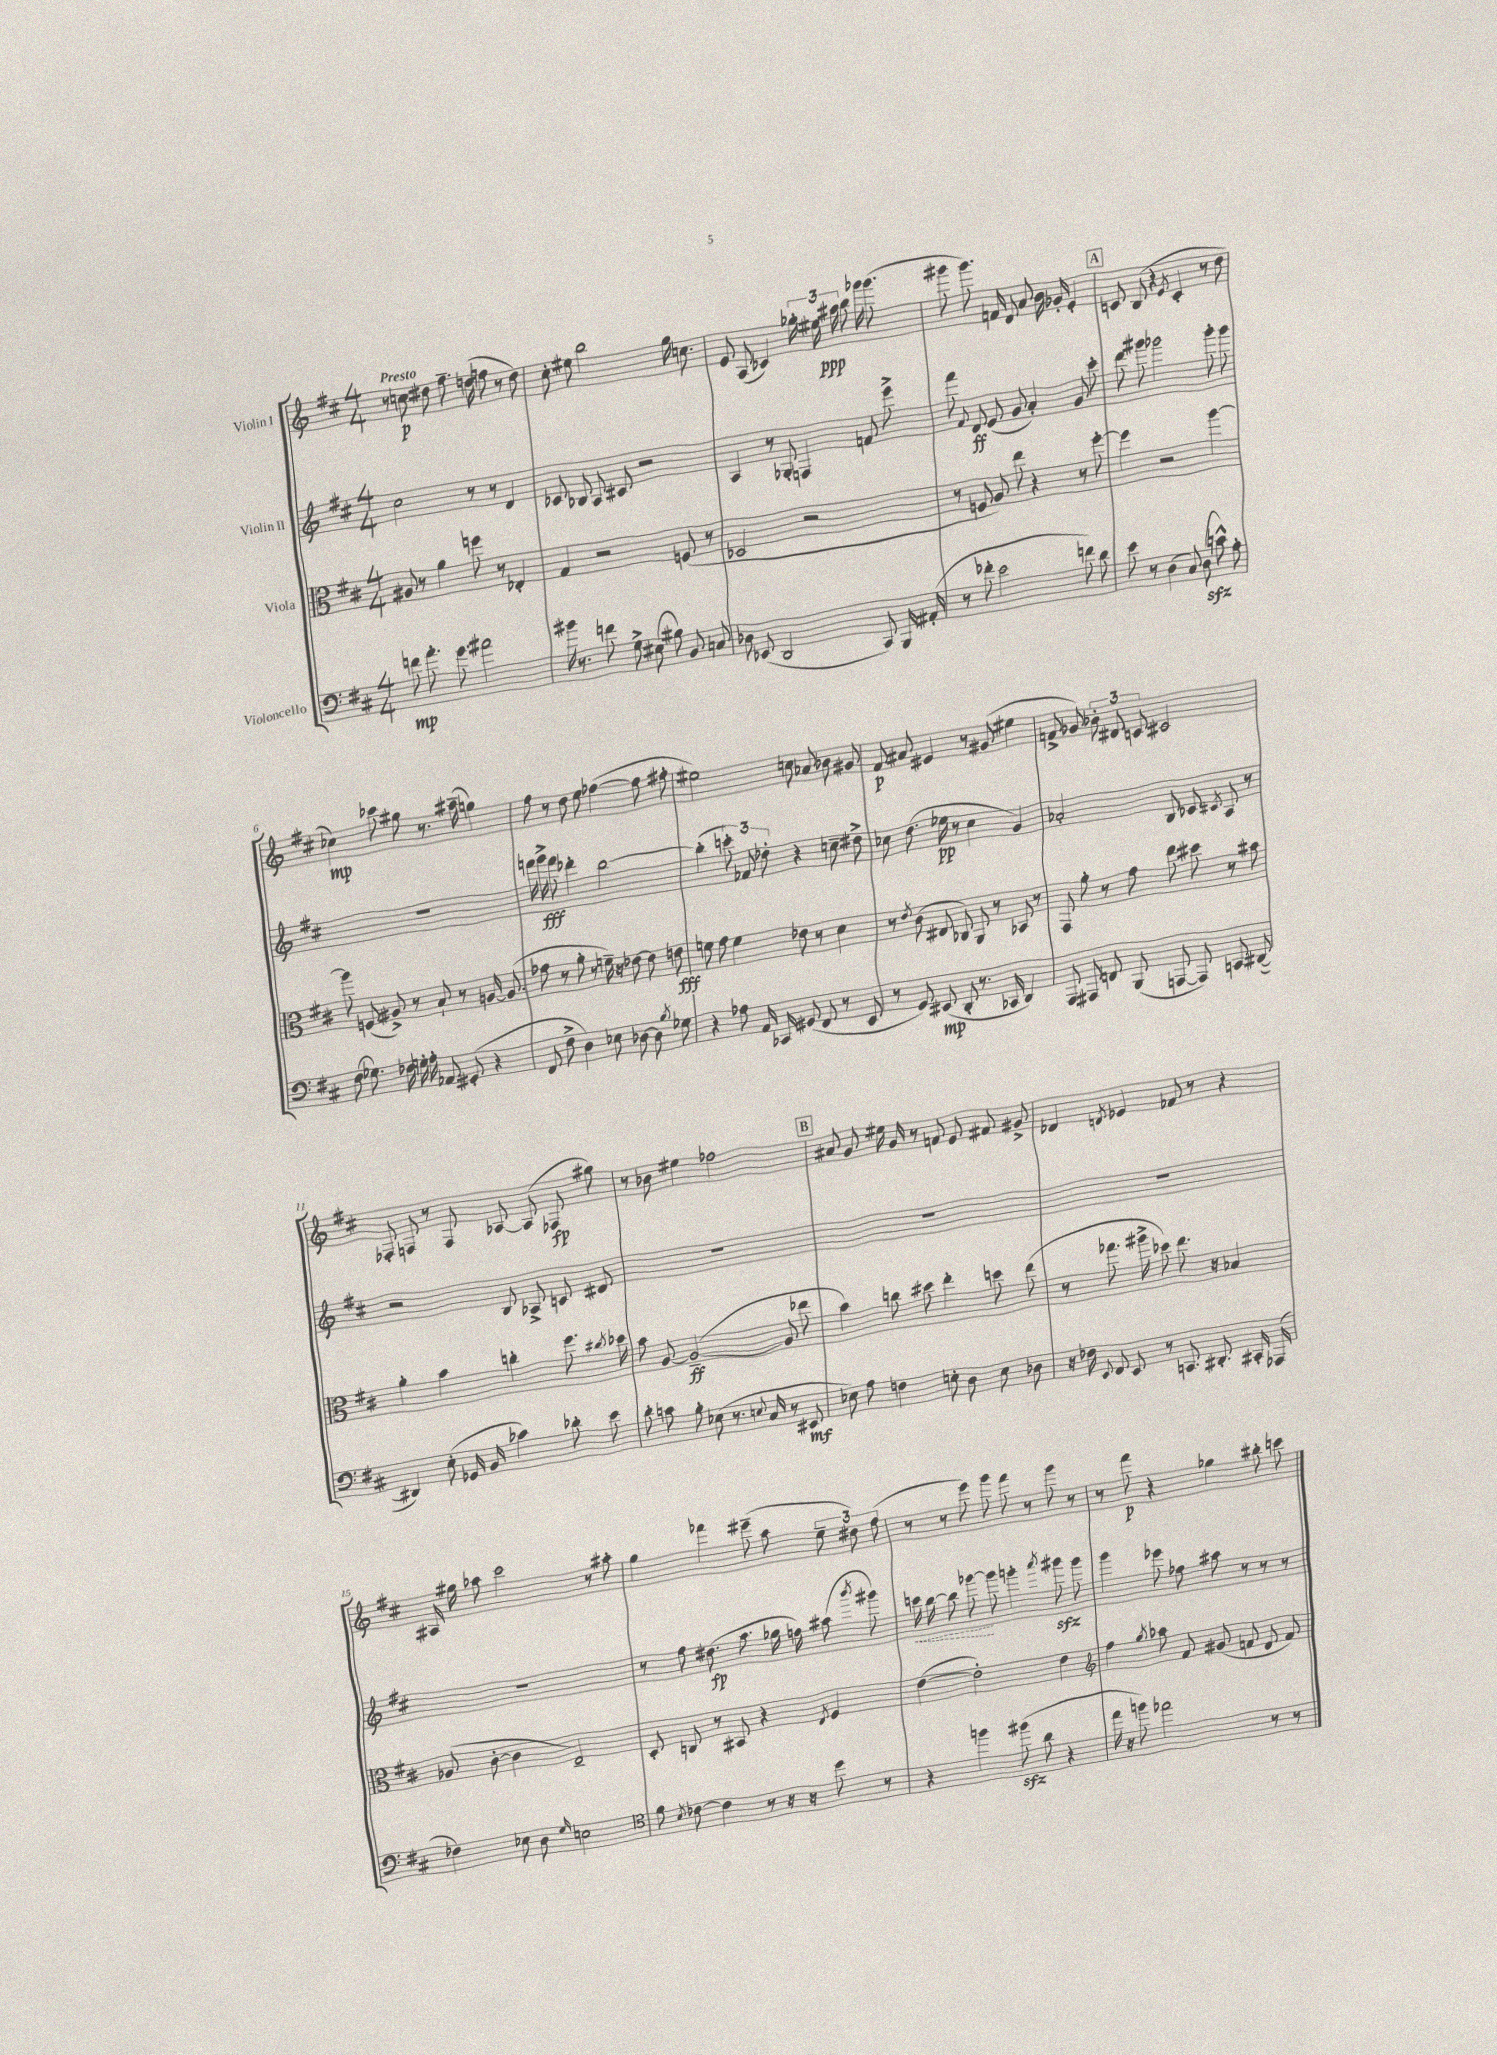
<<
\new StaffGroup <<
\new Staff = "s0" \with { instrumentName = "Violin I" } {
    \clef treble \key d \major \numericTimeSignature \time 4/4 \tempo "Presto"
    \autoBeamOff r8 c''8\p dis''8 fis''8.-- d''16( f''8 r8 d''8) |
    cis''8-. eis''8 b''2 g''16 c''8. |
    e'8 a8( ces'4) \tuplet 3/2 { ges''16-. eis''16 ais''16\ppp } b''8 ges'''16 ges'''8.( |
    gis'''8 gis'''8.) f'16 d'8 a'8 b'16 ges'16-. e'4-. |
    \mark \markup { \box "A" } c'8 b8( r4 \acciaccatura { e'8 } c'4-. r8 d''8 |
    ces''4\mp) ces'''8 gis''8 r8. ais''16--( g''4) |
    fis''8 r8 d''8 e''8 fes''4~( fes''8 fis''8-. |
    eis''2) c''8 aes'8 bes'8 gis'8 |
    fis'8\p ais'8 eis'4 r8 gis'8( eis''4 |
    f'8-> ges'8) \tuplet 3/2 { bes'8-. dis'8 c'8 } cis'2 |
    fes8-. f8 r8 f8 aes8~ aes8( fes8\fp gis''8) |
    r8 bes'8 eis''4 fes''2 |
    \mark \markup { \box "B" } ais'8 g'8 eis''16 g'16 r8 f'8 e'8 fis'8 gis'8-> |
    des'4 \acciaccatura { d'8 } ees'4 fes'8 r8 r4 |
    ais16 gis''16 aes''8 cis'''2 r8 ais''8-. |
    g''4 fes'''4 eis'''8--( a''8 \tuplet 3/2 { e''8-- dis''8) fis''8( } |
    r8 r8 e'''8) g'''8 fis'''8 r8 g'''8 r8 |
    r8 fis'''8\p r4 ges''4 bis''8-. c'''8 \bar "|." |
}
\new Staff = "s1" \with { instrumentName = "Violin II" } {
    \clef treble \key d \major \numericTimeSignature \time 4/4
    \autoBeamOff cis''2 r8 r8 d'4 |
    ces'8 bes8 a8 cis'8 r2 |
    a4 r8 ges8-. f4 f'8 e'''8-> |
    fis'''8 \appoggiatura { fis'8 } d'8\ff e'8( g'8 a'4-.) g'8 cis'''8-. |
    \mark \markup { \box "A" } d'''8 gis'''8 ges'''2 ges'''8-. ges'''8 |
    R1 |
    f'''16 g'''16->\fff f'''8 des'''4-. b''2~ |
    b''4-.( \tuplet 3/2 { c'''8-.) fes'8 des''8-. } r4 c''8-- dis''8-> |
    ces''8 d''8.( ees''16\pp r8 ces''4 g'4) |
    aes'2-. b8 ces'8 \acciaccatura { cis'8 } a8 r8 |
    r2 b8 aes8-> c'8 dis'8 |
    R1 |
    \mark \markup { \box "B" } R1 |
    R1 |
    R1 |
    r8 fis''8 dis''8.\fp( a''8. ges''16 f''16) ais''8( \acciaccatura { b'''8 } gis'''8) |
    \once \override Hairpin.style = #'dashed-line c'''16\< b''16~ b''8 ges'''8~\! ges'''8 g'''4-. \acciaccatura { a'''8 } gis'''8\sfz gis'''8 |
    g'''4 ees'''8 fes''8 ais''8 r8 r8 r8 \bar "|." |
}
\new Staff = "s2" \with { instrumentName = "Viola" } {
    \clef alto \key d \major \numericTimeSignature \time 4/4
    \autoBeamOff ais8 r8 a'4 f''8 r8 ees4-. |
    g4 r2 f8( r8 |
    des2 r2 |
    r8 f8 a8) e''8 r4 r8 fis''8~-. |
    \mark \markup { \box "A" } fis''4 r2 a''4~ |
    a''8 f8( ais8->) r8 b8-! r8 a16~ a8.( |
    ges'8 r8 a'8-. r8 f'16--) r16 ees'8~ ees'8 e'8\fff |
    f'8 g'8 f'4 ees'8 r8 d'4 |
    r8 \acciaccatura { e'8 } cis'8( eis8 ces8) a,8 r8 bes,8 r8 |
    g,8 a'8-. r8 g'8 e''8 dis''8 r8 bis'8 |
    a'4-. b'4 c''4-. fis''8. \acciaccatura { cis''8 } des''16 |
    b'8 a8~ a2~--\ff( a8 ees''8 |
    \mark \markup { \box "B" } b'4) c''8 dis''8 e''4-. d''8 e''8( |
    r8 ges''8. ais''16-> des''8) e''8. r16 bes4 |
    aes8( cis'8~-. cis'4 e2--) |
    d8-. c8 r8 bis,8 r4 \acciaccatura { e8 } fis4 |
    e'4~( e'2-.) e'4 |
    \clef treble fis''4 \acciaccatura { g''8 } aes''8 fis'8 gis'8( f'8 d'8 f'8) \bar "|." |
}
\new Staff = "s3" \with { instrumentName = "Violoncello" } {
    \clef bass \key d \major \numericTimeSignature \time 4/4
    \autoBeamOff f'8\mp a'8.-. g'8. ais'2 |
    bis'16 r8. f'8 g8-> eis8( bis8) b,8 c8 |
    des8 ees,8( d,2 cis,8) b,,16 ais,16-.( |
    r8 fes'8-. e'2 f'8) d'8 |
    \mark \markup { \box "A" } e'8 r8 d4( cis8) d8\sfz( c'8-^) a8-. |
    fis8( ges8.) fes16 g16-. a16-. aes,8 gis,8-.( r4 |
    fis,8 fis8-> d4) ees8 des8~ des8 \acciaccatura { b8 } ges8 |
    r4 aes8 a,16 ces,16 gis,8( fis,8 r8 e,8 |
    r8 g,8) eis,8\mp( d,8-. r8. ces,16 d,4) |
    a,,8 ais,,8 f,8 b,,8( a,,8~ a,,8) c,8 dis,8~( |
    dis,4) e8-.( ges,16 b,16 ces'4) des'8-. e'8 |
    d'8-. c'8 b8-. ees8( r8. \appoggiatura { e8 } cis16 r8 eis,8\mf |
    \mark \markup { \box "B" } ees8) a8 f4 e8-. d8 e8 des8 |
    r16 fes16 \appoggiatura { e,8 } fis,8 e,8 r8 c,8. dis,8.-. cis,16-. aes,,16( |
    fes4) ees8 d8 \grace { g16 } e2 |
    \clef tenor fis'8 \acciaccatura { b8 } ces'8~ ces'4 r8 r16 r16 d''8 r8 |
    r4 f''4 fis''8\sfz( a'8 r4 |
    e''16 r16 f''8) ees''2 r8 r8 \bar "|." |
}
>>
>>
